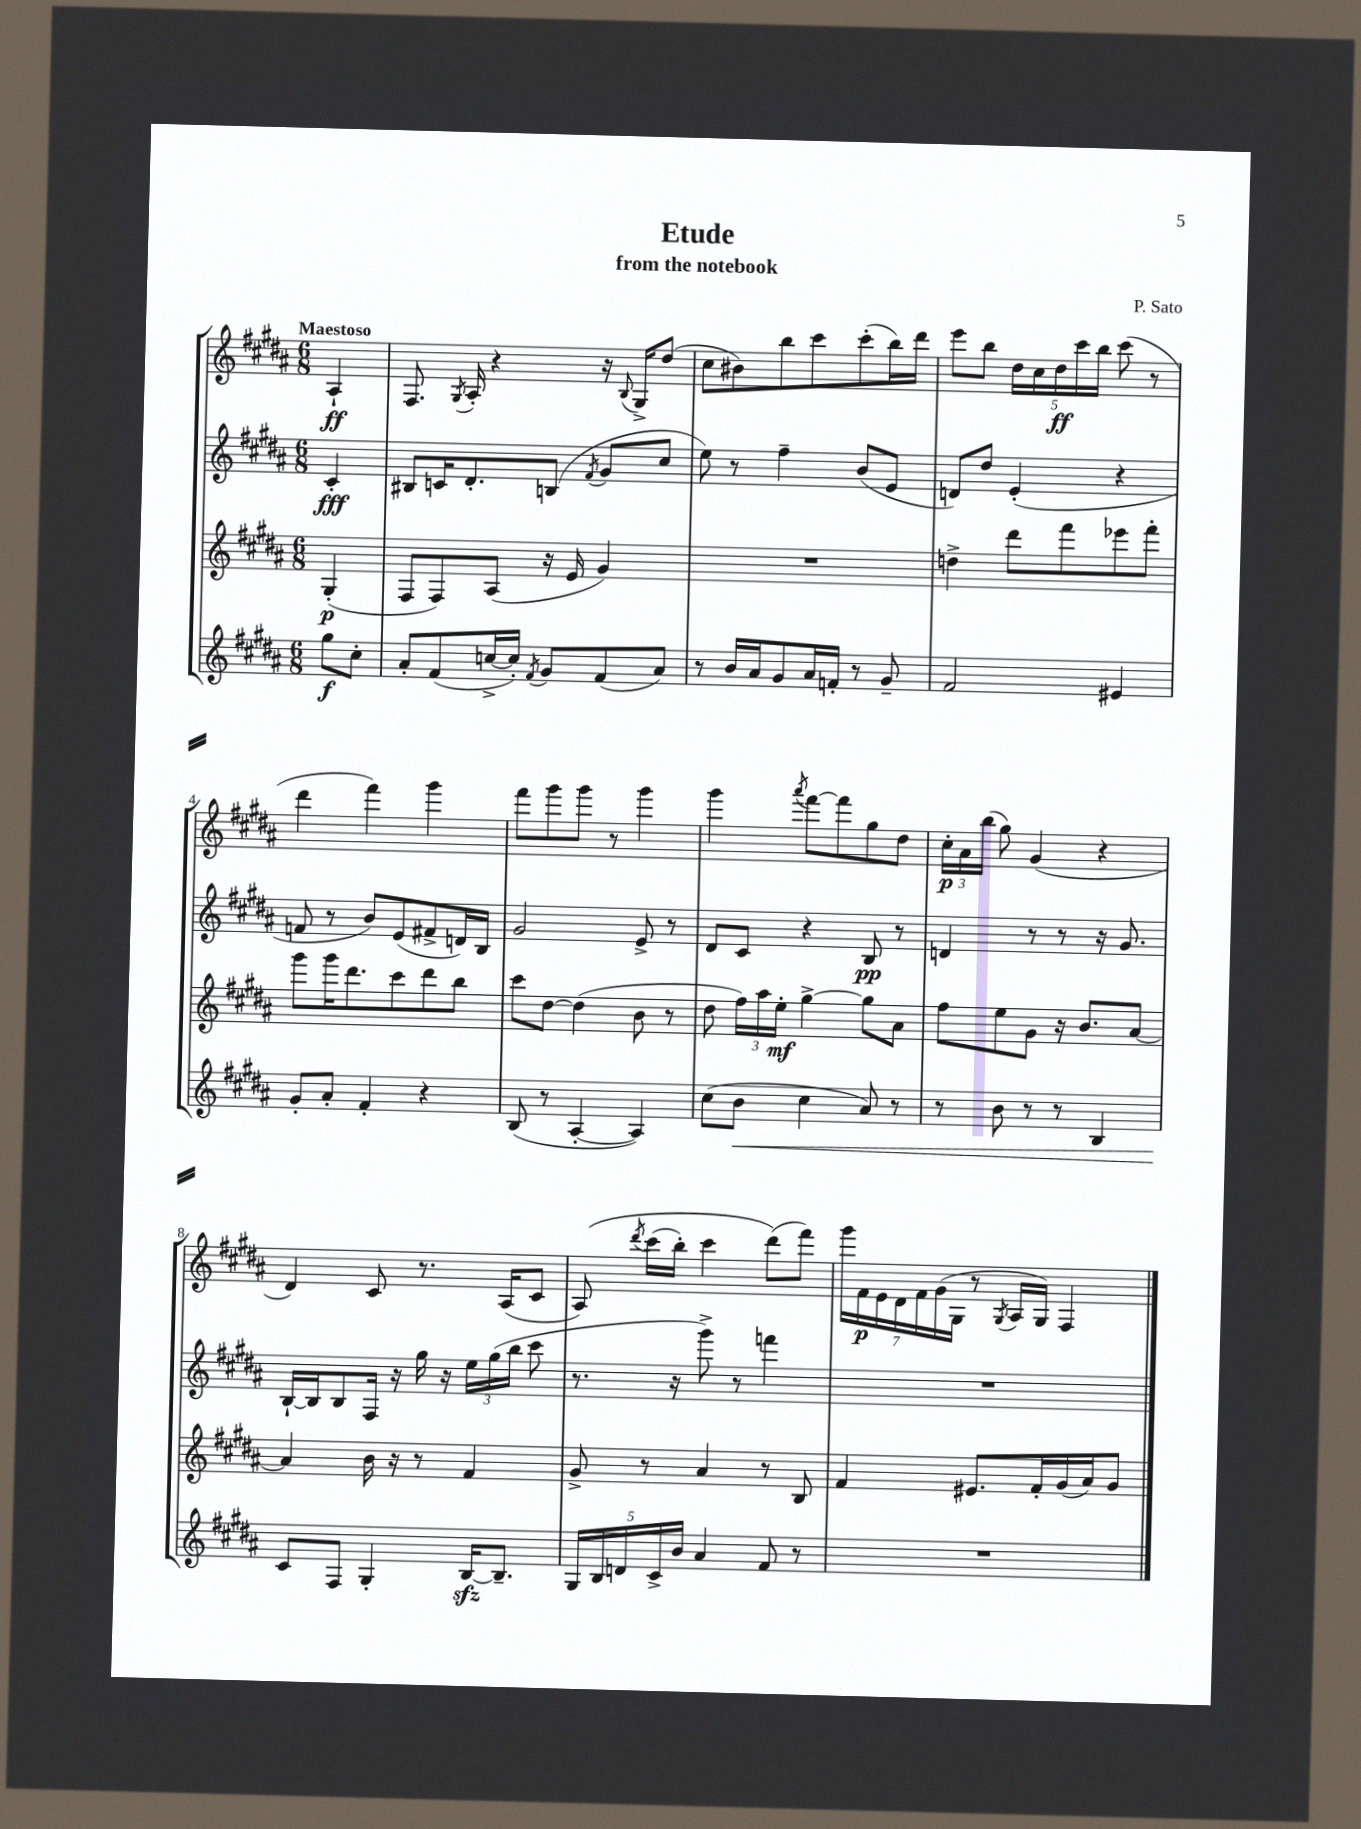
\header { title = "Etude" composer = "P. Sato" subtitle = "from the notebook" }
<<
\new StaffGroup <<
\new Staff = "s0" {
    \clef treble \key b \major \numericTimeSignature \time 6/8 \partial 4 \tempo "Maestoso"
    \autoBeamOff ais4-!\ff |
    fis8. \acciaccatura { gis8 } ais16-. r4 r16 \appoggiatura { b8 } gis16[-> dis''8]( |
    cis''8[ bis'8) b''8 cis'''8 cis'''8-.( b''16) dis'''16] |
    e'''8[ b''8] \tuplet 5/4 { dis''16[ cis''16 dis''16\ff cis'''16 b''16] } cis'''8( r8 |
    dis'''4 fis'''4) gis'''4 |
    fis'''8[ gis'''8 gis'''8] r8 gis'''4 |
    gis'''4 \acciaccatura { ais'''8 } fis'''8[~ fis'''8 gis''8 dis''8] |
    \tuplet 3/2 { cis''16[-.\p ais'16 b''16]( } gis''8) gis'4( r4 |
    dis'4) cis'8 r8. ais16[( cis'8] |
    ais8)\( \acciaccatura { dis'''8 } cis'''16[( b''16]-.) cis'''4 dis'''8[(\) fis'''8]) |
    \tuplet 7/4 { gis'''16[ fis'16\p e'16 dis'16 fis'16 gis'16( gis16] } r8 \acciaccatura { gis8 } ais16[ gis16]) fis4 \bar "|." |
}
\new Staff = "s1" {
    \clef treble \key b \major \numericTimeSignature \time 6/8 \partial 4
    \autoBeamOff cis'4-.\fff |
    bis8[ c'16 dis'8.-. b8]( \acciaccatura { fis'8 } gis'8[ cis''8] |
    e''8) r8 fis''4-- b'8[( e'8] |
    d'8[) dis''8] e'4-.( r4 |
    f'8 r8 b'8[) e'8( fis'8-> d'16) b16] |
    gis'2 e'8-> r8 |
    dis'8[ cis'8] r4 b8\pp r8 |
    d'4 r8 r8 r16 gis'8. |
    b16[~-! b16 b8 fis16] r16 gis''16 r16 \tuplet 3/2 { e''16[ gis''16( b''16] } cis'''8 |
    r8. r16 gis'''8->) r8 f'''4 |
    R2. \bar "|." |
}
\new Staff = "s2" {
    \clef treble \key b \major \numericTimeSignature \time 6/8 \partial 4
    \autoBeamOff gis4-.\p( |
    fis8[ fis8) ais8]( r16 e'16 gis'4) |
    R2. |
    d''4-> dis'''8[ fis'''8 ees'''8 fis'''8]-. |
    gis'''8[ gis'''16 dis'''8. cis'''8 dis'''8 b''8] |
    cis'''8[ dis''8]~ dis''4( b'8 r8 |
    dis''8 \tuplet 3/2 { fis''16[) ais''16 e''16]-.\mf } gis''4~-> gis''8[ ais'8] |
    fis''8[ e''8 gis'8] r16 b'8.[ ais'8]~ |
    ais'4 b'16 r16 r8 fis'4 |
    gis'8-> r8 ais'4 r8 b8 |
    fis'4 eis'8.[ fis'16-. gis'16( ais'16) gis'8] \bar "|." |
}
\new Staff = "s3" {
    \clef treble \key b \major \numericTimeSignature \time 6/8 \partial 4
    \autoBeamOff gis''8[\f cis''8]-. |
    ais'8[-. fis'8( c''16~-> c''16]-.) \acciaccatura { fis'8 } gis'8[ fis'8( ais'8]) |
    r8 b'16[ ais'16 gis'8 ais'16 f'16]-. r8 gis'8-- |
    fis'2 eis'4 |
    gis'8[-. ais'8]-. fis'4-. r4 |
    b8( r8 ais4~-. ais4) |
    cis''8[( b'8]\< cis''4 ais'8) r8 |
    r8 b'8 r8 r8 b4 |
    cis'8[\! fis8] gis4-. b16[~\sfz b8.]-- |
    \tuplet 5/4 { gis16[ b16 d'16 cis'16-> b'16] } ais'4 fis'8 r8 |
    R2. \bar "|." |
}
>>
>>
